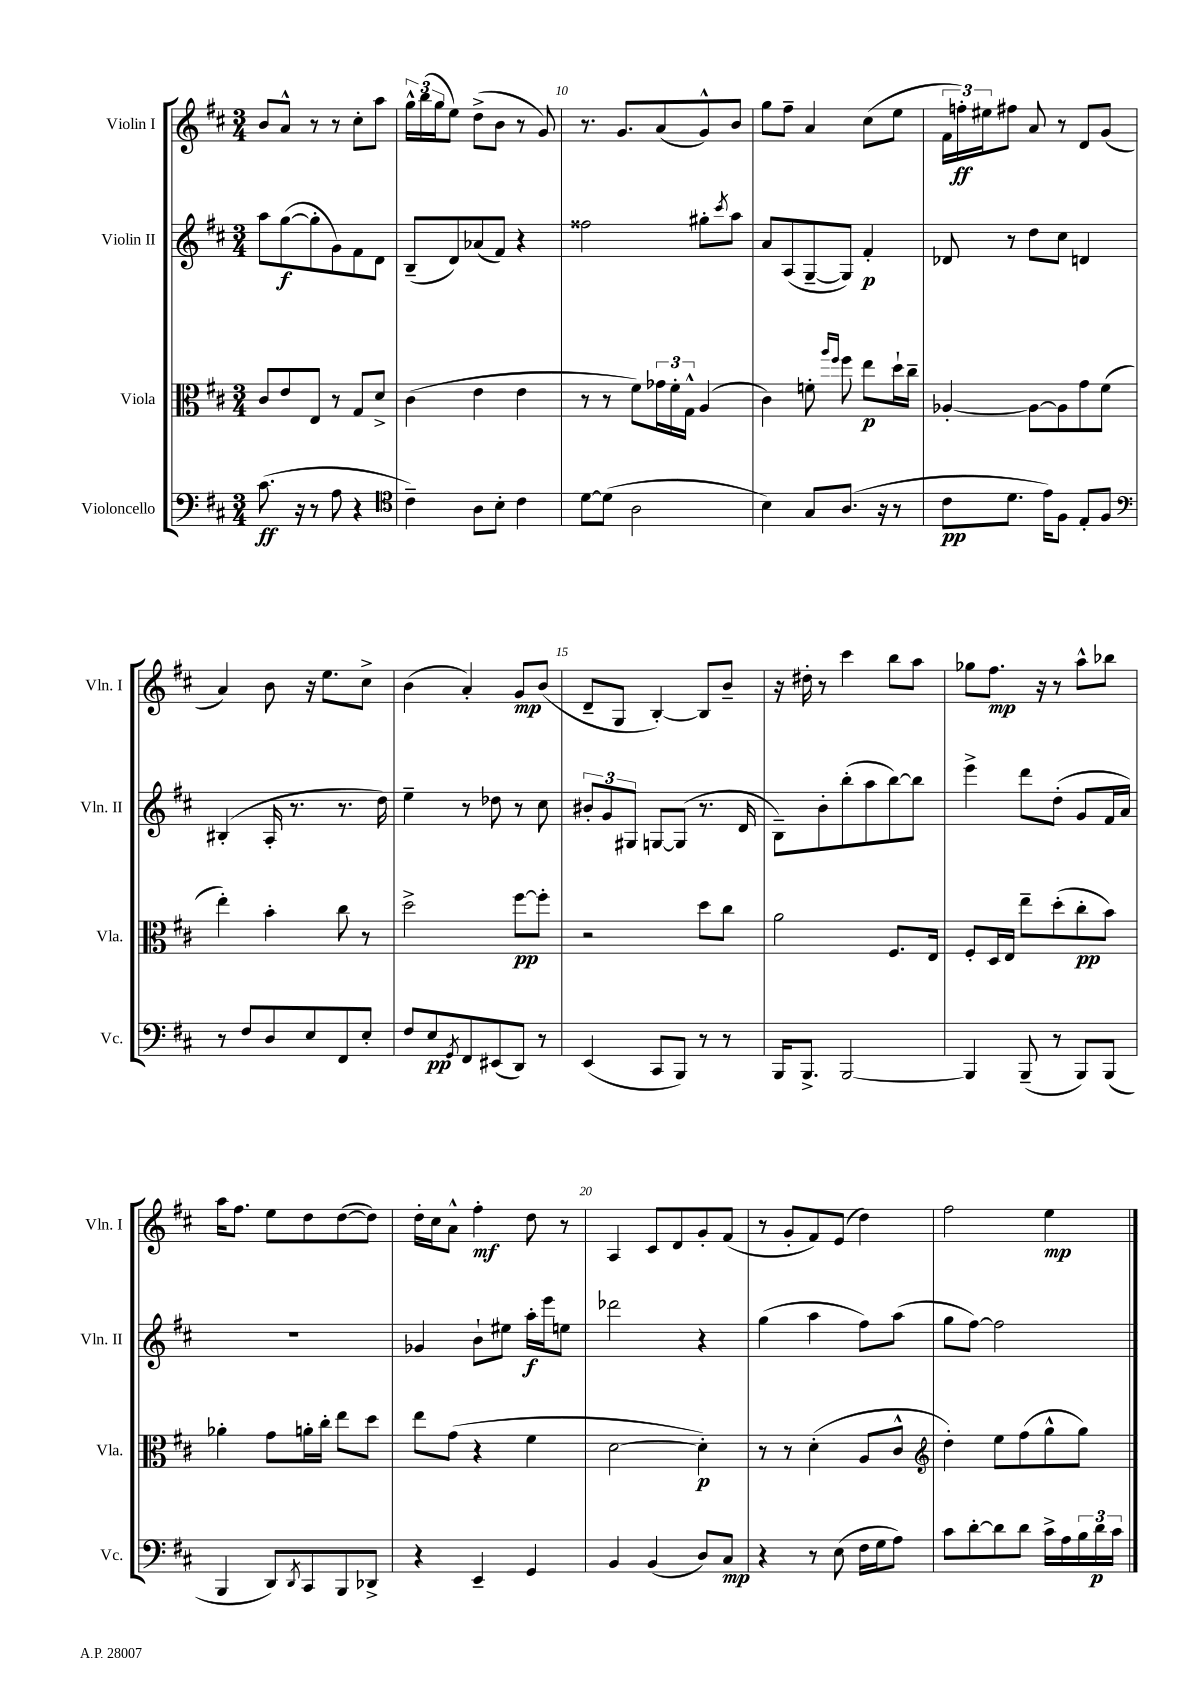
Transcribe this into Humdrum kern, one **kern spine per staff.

**kern	**dynam	**kern	**dynam	**kern	**dynam	**kern	**dynam
*part4	*part4	*part3	*part3	*part2	*part2	*part1	*part1
*staff4	*staff4	*staff3	*staff3	*staff2	*staff2	*staff1	*staff1
*I"Violoncello	*	*I"Viola	*	*I"Violin II	*	*I"Violin I	*
*I'Vc.	*	*I'Vla.	*	*I'Vln. II	*	*I'Vln. I	*
*clefF4	*	*clefC3	*	*clefG2	*	*clefG2	*
*k[f#c#]	*	*k[f#c#]	*	*k[f#c#]	*	*k[f#c#]	*
*M3/4	*	*M3/4	*	*M3/4	*	*M3/4	*
=8	=8	=8	=8	=8	=8	=8	=8
(8.c#\	ff	8c#/L	.	8aa\L	.	8b/L	.
.	.	8e/	.	([8gg\	f	8a^^/J	.
16r	.	.	.	.	.	.	.
8r	.	8E/J	.	8gg'\]	.	8r	.
8A\	.	8r	.	8g\)	.	8r	.
4r	.	8G/L	.	8f#\	.	8cc#'\L	.
.	.	8d^/J	.	8d\J	.	8aa\J	.
=9	=9	=9	=9	=9	=9	=9	=9
*clefC4	*	*	*	*	*	*	*
4c#~\)	.	(4c#\	.	(8B~/L	.	24gg^^\LL	.
.	.	.	.	.	.	(24bb\	.
.	.	.	.	.	.	24gg\J	.
.	.	.	.	8d/)	.	8ee\J)	.
8A\L	.	4e\	.	(8a-X/	.	(8dd^\L	.
8B'\J	.	.	.	8f#/J)	.	8b\J	.
4c#\	.	4e\	.	4r	.	8r	.
.	.	.	.	.	.	8g/)	.
=10	=10	=10	=10	=10	=10	=10	=10
[8d\L	.	8r	.	2ff##X\	.	8.r	.
(8d\J]	.	8r	.	.	.	.	.
.	.	.	.	.	.	8.g/L	.
2A\	.	8f#\L)	.	.	.	.	.
.	.	24g-X\L	.	.	.	(8a/	.
.	.	24f#'\	.	.	.	.	.
.	.	24G^^\JJ	.	.	.	.	.
.	.	(4A/	.	8gg#X'\L	.	8g^^/)	.
.	.	.	.	8qccc#/	.	.	.
.	.	.	.	8aa\J	.	8b/J	.
=11	=11	=11	=11	=11	=11	=11	=11
4B\)	.	4c#\)	.	8a/L	.	8gg\L	.
.	.	.	.	(8A/	.	8ff#~\J	.
8G/L	.	8fn'\	.	[8G~/	.	4a/	.
.	.	16qqaa/LL	.	.	.	.	.
.	.	16qqff#/JJ	.	.	.	.	.
(8.A/J	.	8ff#\	.	8G/J])	.	.	.
.	.	8ee\L	p	4f#'/	p	(8cc#\L	.
16r	.	.	.	.	.	.	.
8r	.	16dd`\L	.	.	.	8ee\J	.
.	.	16cc#~\JJ	.	.	.	.	.
=12	=12	=12	=12	=12	=12	=12	=12
8c#\L	pp	[4A-X'/	.	8d-X/	.	24f#\LL	.
.	.	.	.	.	.	24ffn'\)	ff
.	.	.	.	.	.	24ee#X\J	.
8.d\J	.	.	.	8r	.	8ff#X\J	.
.	.	8A-\L_	.	8dd\L	.	8a/	.
16e\KL)	.	.	.	.	.	.	.
8F#\J	.	8A-\]	.	8cc#\J	.	8r	.
8E'/L	.	8g\	.	4dn/	.	8d/L	.
8F#/J	.	(8f#\J	.	.	.	(8g/J	.
!!LO:LB:g=z
=13	=13	=13	=13	=13	=13	=13	=13
*clefF4	*	*	*	*	*	*	*
8r	.	4ee'\)	.	(4B#X'/	.	4a/)	.
8F#/L	.	.	.	.	.	.	.
8D/	.	4b'\	.	16A'/	.	8b\	.
.	.	.	.	8.r	.	.	.
8E/	.	.	.	.	.	16r	.
.	.	.	.	.	.	8.ee\L	.
8FF#/	.	8cc#\	.	8.r	.	.	.
8E'/J	.	8r	.	.	.	8cc#^\J	.
.	.	.	.	16dd\)	.	.	.
=14	=14	=14	=14	=14	=14	=14	=14
8F#/L	.	2dd^\	.	4ee~\	.	(4b\	.
8E/	pp	.	.	.	.	.	.
8qGG/	.	.	.	.	.	.	.
8FF#/	.	.	.	8r	.	4a'/)	.
(8EE#X/	.	.	.	8dd-X\	.	.	.
8DD/J)	.	[8ff#\L	pp	8r	.	8g/L	mp
8r	.	8ff#'\J]	.	8cc#\	.	(8b/J	.
=15	=15	=15	=15	=15	=15	=15	=15
(4EE/	.	2r	.	12b#X'/L	.	8d~/L	.
.	.	.	.	12g/	.	.	.
.	.	.	.	.	.	8G/J	.
.	.	.	.	12G#X/J	.	.	.
8CC#/L	.	.	.	[8Gn/L	.	[4B'/)	.
8BBB/J)	.	.	.	(8G/J]	.	.	.
8r	.	8dd\L	.	8.r	.	8B/L]	.
8r	.	8cc#\J	.	.	.	8b~/J	.
.	.	.	.	16d/	.	.	.
=16	=16	=16	=16	=16	=16	=16	=16
16BBB/KL	.	2a\	.	8B~\L)	.	16r	.
8.BBB^/J	.	.	.	.	.	16dd#X'\	.
.	.	.	.	8b'\	.	8r	.
[2BBB/	.	.	.	(8bb'\	.	4ccc#\	.
.	.	.	.	8aa\	.	.	.
.	.	8.F#/L	.	[8bb\)	.	8bb\L	.
.	.	.	.	8bb\J]	.	8aa\J	.
.	.	16E/Jk	.	.	.	.	.
=17	=17	=17	=17	=17	=17	=17	=17
4BBB/]	.	8F#'/L	.	4eee^\	.	8gg-X\L	.
.	.	16D/L	.	.	.	8.ff#\J	mp
.	.	16E/JJ	.	.	.	.	.
(8BBB~/	.	8ee~\L	.	8ddd\L	.	.	.
.	.	.	.	.	.	16r	.
8r	.	(8dd'\	.	(8dd'\J	.	8r	.
8BBB/L)	.	8cc#'\	pp	8g/L	.	8aa^^\L	.
(8BBB/J	.	8b\J)	.	16f#/L	.	8bb-X\J	.
.	.	.	.	16a/JJ)	.	.	.
!!LO:LB:g=z
=18	=18	=18	=18	=18	=18	=18	=18
4BBB/	.	4a-X'\	.	2.r	.	16aa\KL	.
.	.	.	.	.	.	8.ff#\J	.
8DD/L)	.	8g\L	.	.	.	8ee\L	.
8qDD/	.	.	.	.	.	.	.
8CC#/	.	16an'\L	.	.	.	8dd\	.
.	.	16cc#'\JJ	.	.	.	.	.
8BBB/	.	8ee\L	.	.	.	([8dd\	.
8DD-X^/J	.	8dd\J	.	.	.	8dd\J])	.
=19	=19	=19	=19	=19	=19	=19	=19
4r	.	8ee\L	.	4g-X/	.	16dd'\LL	.
.	.	.	.	.	.	16cc#\J	.
.	.	(8g\J	.	.	.	8a^^\J	.
4EE~/	.	4r	.	8b`\L	.	4ff#'\	mf
.	.	.	.	8ee#X\J	.	.	.
4GG/	.	4f#\	.	16aa'\LL	f	8dd\	.
.	.	.	.	16eee\J	.	.	.
.	.	.	.	8een\J	.	8r	.
=20	=20	=20	=20	=20	=20	=20	=20
4BB/	.	[2d\	.	2ddd-X\	.	4A/	.
(4BB/	.	.	.	.	.	8c#/L	.
.	.	.	.	.	.	8d/	.
8D/L)	.	4d'\])	p	4r	.	8g'/	.
8C#/J	mp	.	.	.	.	(8f#/J	.
=21	=21	=21	=21	=21	=21	=21	=21
4r	.	8r	.	(4gg\	.	8r	.
.	.	8r	.	.	.	8g'/L	.
8r	.	(4d'\	.	4aa\	.	8f#/)	.
(8E\	.	.	.	.	.	(8e/J	.
16F#\LL	.	8A/L	.	8ff#\L)	.	4dd\)	.
16G\J	.	.	.	.	.	.	.
8A\J)	.	8c#^^/J	.	(8aa\J	.	.	.
=22	=22	=22	=22	=22	=22	=22	=22
*	*	*clefG2	*	*	*	*	*
8c#\L	.	4dd'\)	.	8gg\L	.	2ff#\	.
[8d'\	.	.	.	[8ff#\J)	.	.	.
8d\]	.	8ee\L	.	2ff#\]	.	.	.
8d\J	.	(8ff#\	.	.	.	.	.
16c#^\LL	.	8gg^^\	.	.	.	4ee\	mp
16A\	.	.	.	.	.	.	.
24B\	.	8gg\J)	.	.	.	.	.
24d\	p	.	.	.	.	.	.
24c#\JJ	.	.	.	.	.	.	.
==	==	==	==	==	==	==	==
*-	*-	*-	*-	*-	*-	*-	*-
